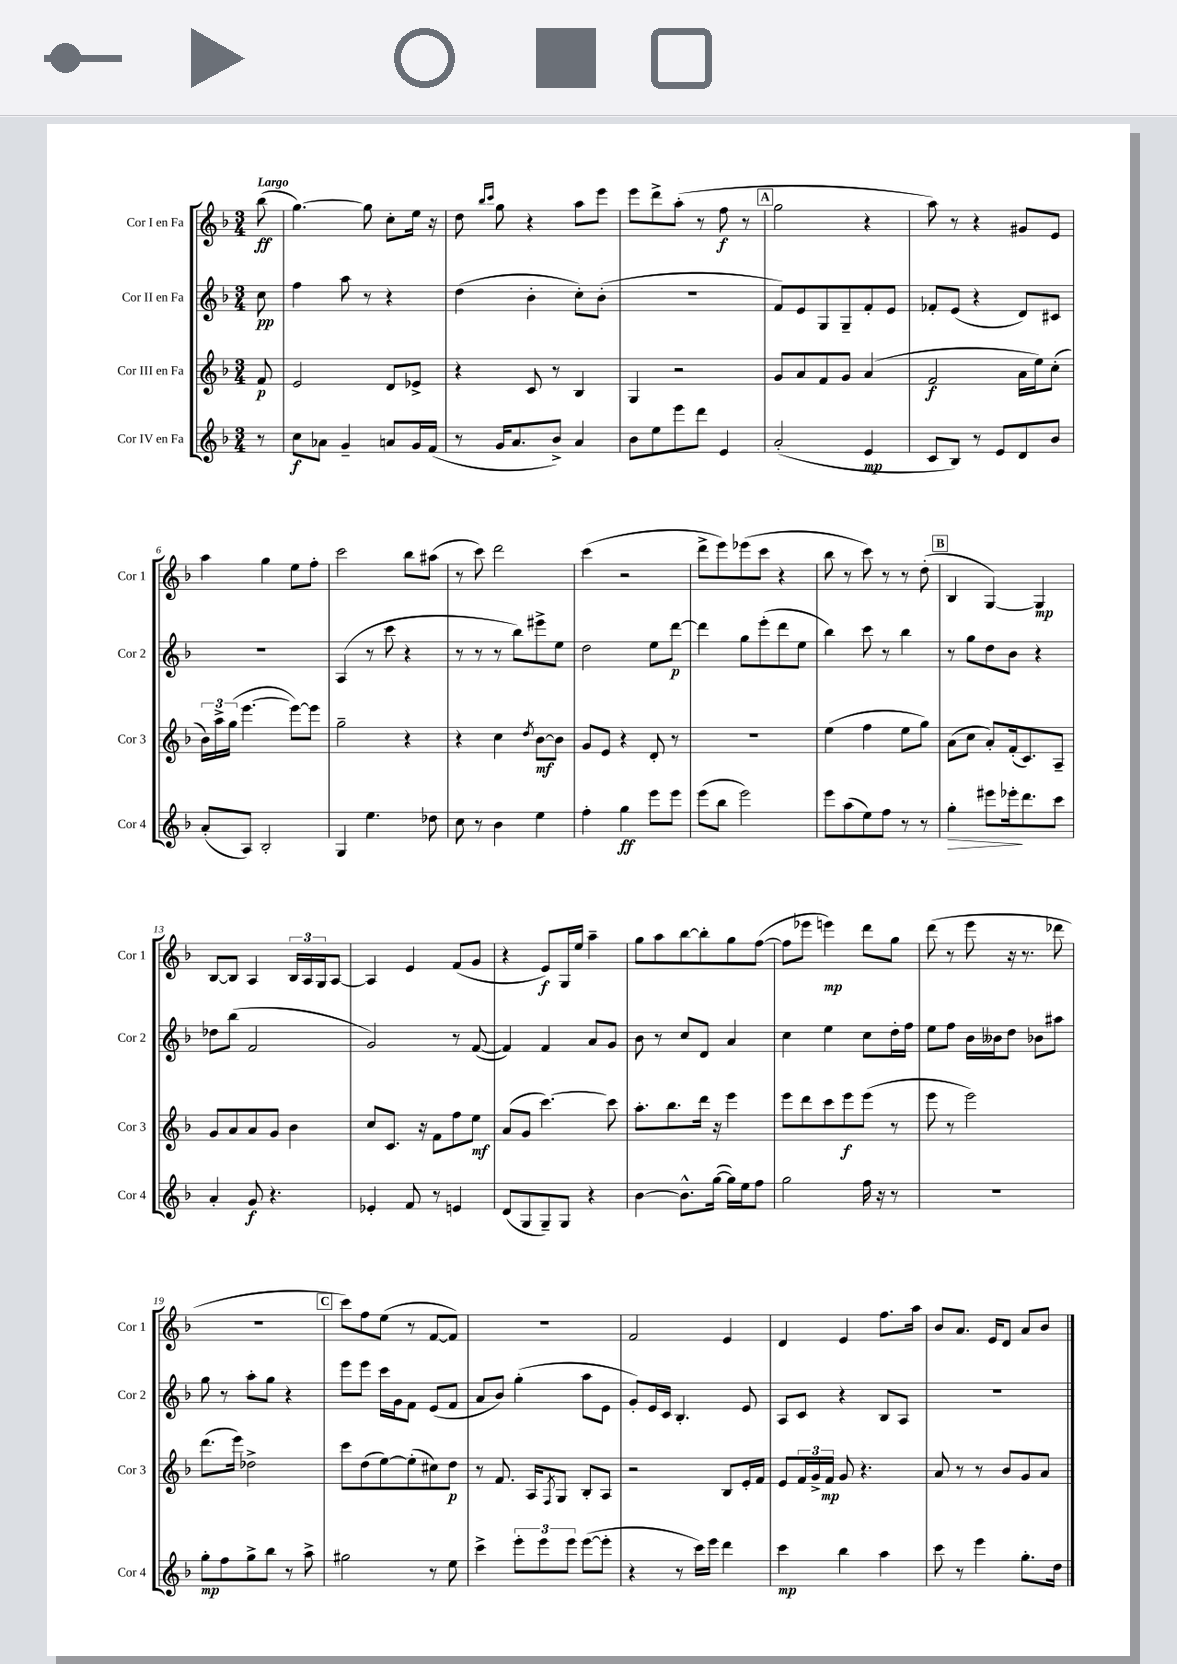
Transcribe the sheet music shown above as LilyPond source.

<<
\new StaffGroup <<
\new Staff = "s0" \with { instrumentName = "Cor I en Fa" shortInstrumentName = "Cor 1" } {
    \clef treble \key f \major \numericTimeSignature \time 3/4 \partial 8 \tempo "Largo"
    bes''8\ff( |
    g''4.~) g''8 c''8-. e''16 r16 |
    d''8 \grace { bes''16 c'''16 } g''8 r4 a''8 e'''8 |
    e'''8 d'''8-> a''8-.( r8 f''8\f r8 |
    \mark \markup { \box "A" } g''2 r4 |
    a''8) r8 r4 gis'8 e'8 |
    a''4 g''4 e''8 f''8-. |
    c'''2 bes''8 ais''8( |
    r8 c'''8) d'''2 |
    c'''4( r2 |
    d'''8-> e'''8) ees'''8( c'''8 r4 |
    bes''8 r8 c'''8) r8 r8 d''8-.( |
    \mark \markup { \box "B" } bes4 g4~) g4\mp |
    bes8~ bes8 a4 \tuplet 3/2 { bes16 a16 g16 } a8~ |
    a4 e'4 f'8( g'8 |
    r4 e'8\f) g16 e''16 a''4-- |
    g''8 a''8 bes''8~ bes''8-. g''8 f''8~( |
    f''8 ees'''8 e'''4\mp) d'''8 g''8 |
    d'''8( r8 e'''8 r16 r8. des'''8 |
    R2. |
    \mark \markup { \box "C" } c'''8) f''8 e''8( r8 f'8~ f'8) |
    R2. |
    f'2 e'4 |
    d'4 e'4 f''8. a''16 |
    bes'8 a'8. e'16 d'8 a'8 bes'8 \bar "|." |
}
\new Staff = "s1" \with { instrumentName = "Cor II en Fa" shortInstrumentName = "Cor 2" } {
    \clef treble \key f \major \numericTimeSignature \time 3/4 \partial 8
    c''8\pp |
    f''4 a''8 r8 r4 |
    d''4( bes'4-. c''8-.) bes'8-.( |
    R2. |
    \mark \markup { \box "A" } f'8) e'8 g8 g8-- f'8-. e'8 |
    fes'8-. e'8( r4 d'8) cis'8 |
    R2. |
    a4( r8 c'''8 r4 |
    r8 r8 r8 bes''8) eis'''8-> e''8 |
    d''2 e''8 d'''8~\p |
    d'''4 g''8 e'''8-.( d'''8 e''8 |
    bes''4) c'''8 r8 bes''4 |
    \mark \markup { \box "B" } r8 g''8 d''8 bes'8 r4 |
    des''8 bes''8( f'2 |
    g'2) r8 f'8~( |
    f'4) f'4 a'8 g'8 |
    bes'8 r8 c''8 d'8 a'4 |
    c''4 e''4 c''8 d''16-. f''16 |
    e''8 f''8 bes'16 beses'16 d''8 bes'8 ais''8 |
    g''8 r8 a''8-. g''8 r4 |
    \mark \markup { \box "C" } e'''8 e'''8 c'''16 g'16 f'8 e'8( f'8 |
    a'8 bes'8) g''4-.( a''8 e'8 |
    g'8-.) e'16 c'16 bes4.-. e'8 |
    a8 c'8 r4 bes8 a8 |
    R2. \bar "|." |
}
\new Staff = "s2" \with { instrumentName = "Cor III en Fa" shortInstrumentName = "Cor 3" } {
    \clef treble \key f \major \numericTimeSignature \time 3/4 \partial 8
    f'8\p |
    e'2 d'8 ees'8-> |
    r4 c'8 r8 bes4 |
    g4 r2 |
    \mark \markup { \box "A" } g'8 a'8 f'8 g'8 a'4( |
    f'2\f a'16 e''16) c''8-.( |
    \tuplet 3/2 { bes'16) a''16-> g''16( } e'''4.~ e'''8~) e'''8 |
    g''2-- r4 |
    r4 c''4 \acciaccatura { d''8 } bes'8~\mf bes'8 |
    g'8 e'8 r4 d'8-. r8 |
    R2. |
    e''4( f''4 e''8 g''8) |
    \mark \markup { \box "B" } a'8( c''8 a'8-.) f'16-.( c'8.) a8-- |
    g'8 a'8 a'8 g'8 bes'4 |
    c''8 c'8. r16 f'8 f''8 e''8\mf |
    a'8( g'8 c'''4.~) c'''8 |
    a''8.-. bes''8. d'''16 r16 e'''4 |
    e'''8 d'''8 c'''8 e'''8\f e'''8( r8 |
    e'''8 r8 e'''2) |
    d'''8.( e'''16) des''2-> |
    \mark \markup { \box "C" } c'''8 d''8( e''8~) e''8-.( cis''8) d''8\p |
    r8 f'8. a16 \acciaccatura { f8 } g8 bes8-. a8 |
    r2 bes8 e'16-. f'16 |
    e'8 \tuplet 3/2 { f'16 g'16-> f'16\mp } g'8 r4. |
    a'8 r8 r8 bes'8 g'8 a'8 \bar "|." |
}
\new Staff = "s3" \with { instrumentName = "Cor IV en Fa" shortInstrumentName = "Cor 4" } {
    \clef treble \key f \major \numericTimeSignature \time 3/4 \partial 8
    r8 |
    c''8\f aes'8 g'4-- a'8 g'16 f'16( |
    r8 g'16 a'8. bes'8->) a'4 |
    bes'8 e''8 e'''8 d'''8 e'4 |
    \mark \markup { \box "A" } a'2-.( e'4\mp |
    c'8 bes8) r8 e'8 d'8 bes'8 |
    a'8-.( a8) bes2-. |
    g4 e''4. des''8 |
    c''8 r8 bes'4 e''4 |
    f''4-. g''4\ff e'''8 e'''8 |
    e'''8( bes''8 e'''2) |
    e'''8 a''8( e''8) f''8 r8 r8 |
    \mark \markup { \box "B" } g''4-.\> eis'''8 ees'''16-.\! d'''8. c'''8 |
    a'4-. g'8\f r4. |
    ees'4-. f'8 r8 e'4 |
    d'8( g8 g8--) g8 r4 |
    bes'4~ bes'8.-^ g''16~( g''16) e''16 f''8 |
    g''2 f''16 r16 r8 |
    R2. |
    g''8-.\mp f''8 g''8-> bes''8 r8 a''8-> |
    \mark \markup { \box "C" } gis''2 r8 e''8 |
    c'''4-> \tuplet 3/2 { e'''8-. e'''8 e'''8 } e'''8~( e'''8-. |
    r4 r8 c'''16) e'''16 d'''4 |
    c'''4\mp bes''4 a''4 |
    c'''8 r8 e'''4 g''8.-. d''16 \bar "|." |
}
>>
>>
